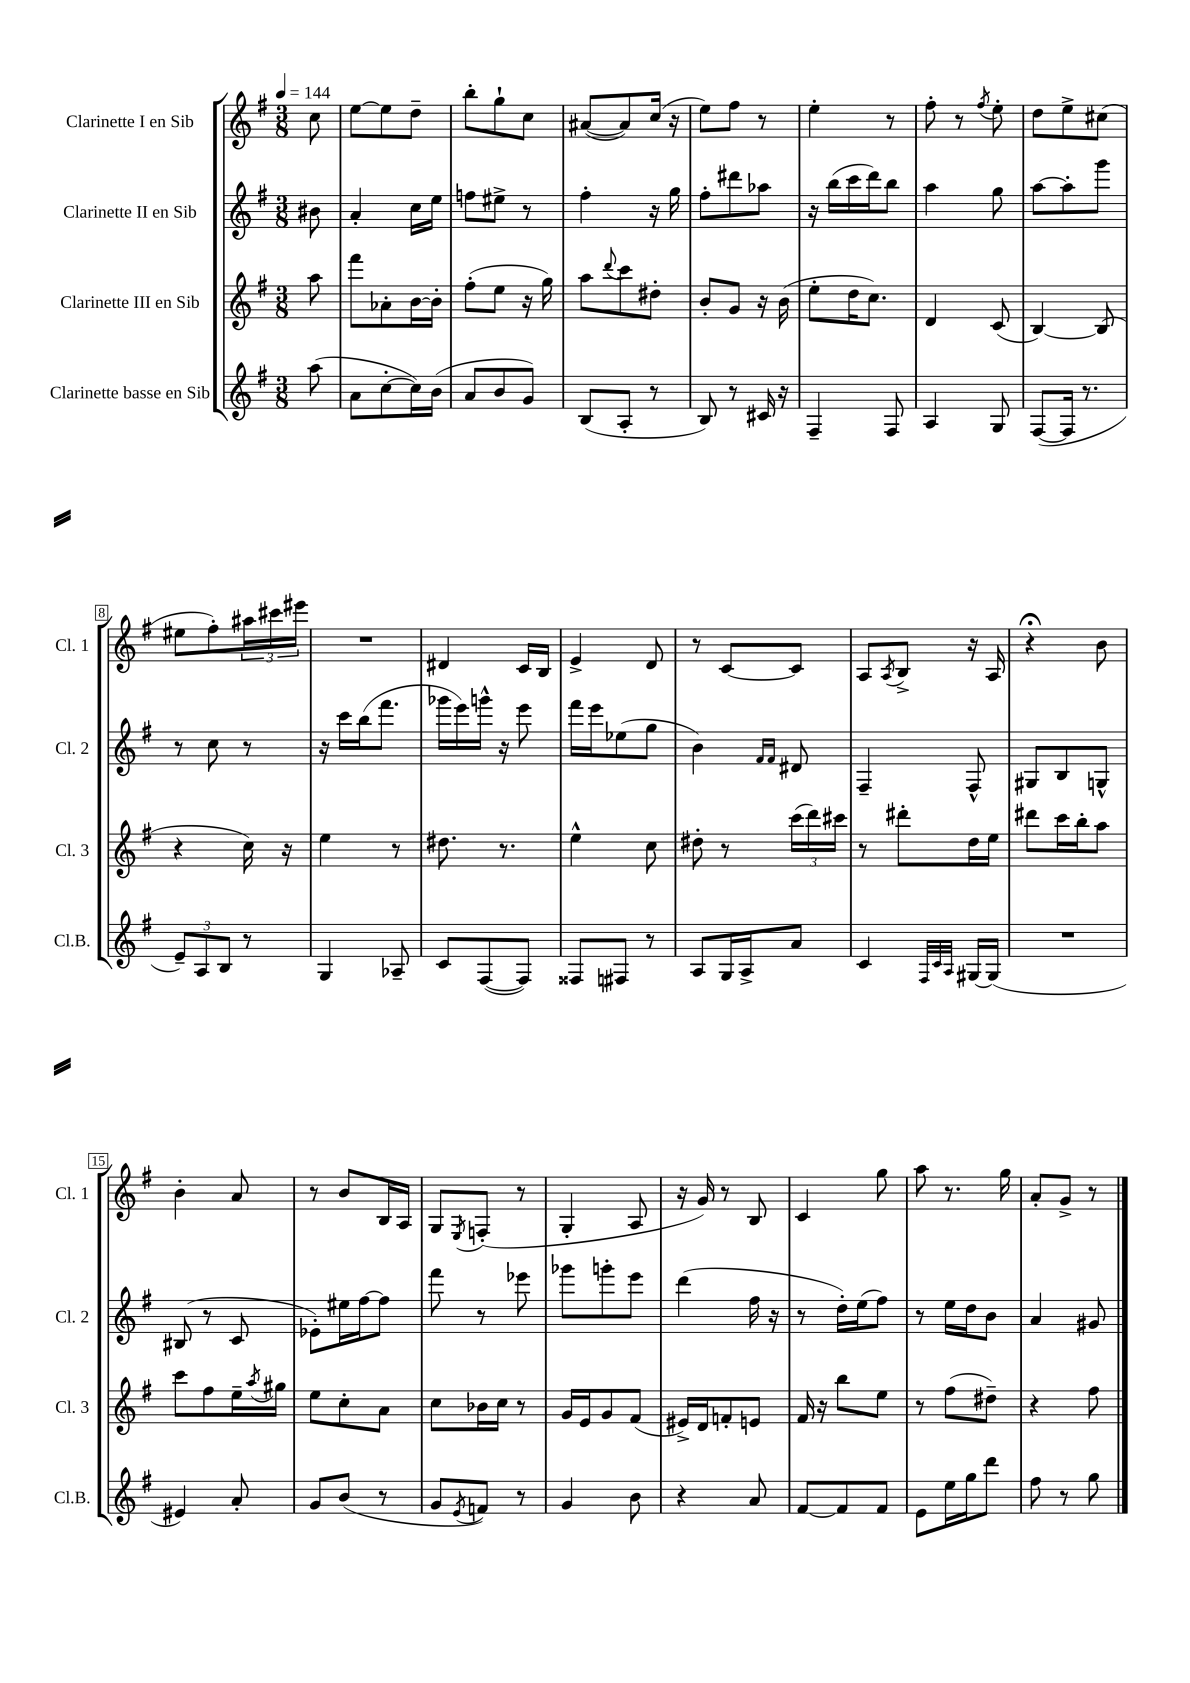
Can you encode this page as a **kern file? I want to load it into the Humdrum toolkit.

**kern	**kern	**kern	**kern
*staff4	*staff3	*staff2	*staff1
*clefG2	*clefG2	*clefG2	*clefG2
*k[f#]	*k[f#]	*k[f#]	*k[f#]
*M3/8	*M3/8	*M3/8	*M3/8
*MM144	*MM144	*MM144	*MM144
(8aa\	8aa\	8b#\	8cc\
=	=	=	=
8a\L	8fff#\L	4a'/	[8ee\L
[8cc'\	8a-'\	.	8ee\]
16cc\]L)	[16b\L	16cc\LL	8dd~\J
(16b\JJ	16b'\]JJ	16ee\JJ	.
=	=	=	=
8a/L	(8ff#'\L	8ff\L	8bb'\L
8b/	8ee\J	8ee#^\J	8gg`\
8g/J)	16r	8r	8cc\J
.	16gg\)	.	.
=	=	=	=
(8B/L	8aa\L	4ff#'\	([8a#/L
.	8qqddd/	.	.
8A'/J	8ccc\	.	8a#/])
8r	8dd#'\J	16r	(16cc/Jk
.	.	16gg\	16r
=	=	=	=
8B/)	8b'/L	8ff#'\L	8ee\L)
8r	8g/J	8ddd#\	8ff#\J
16c#/	16r	8aa-\J	8r
16r	(16b\	.	.
=	=	=	=
4F#~/	8ee'\L	16r	4ee'\
.	.	(16bb\LL	.
.	16dd\K	16ccc\	.
.	8.cc\J)	16ddd\J)	.
8F#/	.	8bb\J	8r
=	=	=	=
4A/	4d/	4aa\	8ff#'\
.	.	.	8r
.	.	.	8qff#/
8G/	(8c/	8gg\	8ee'\
=	=	=	=
([8F#/L	[4B/)	[8aa\L	8dd\L
16F#/]Jk	.	8aa'\]	8ee^\
8.r	.	.	.
.	(8B/]	8ggg\J	(8cc#\J
=	=	=	=
12e~/L)	4r	8r	8ee#\L
12A/	.	.	.
.	.	8cc\	8ff#'\)
12B/J	.	.	.
8r	16cc\)	8r	24aa#\L
.	.	.	24ccc#\
.	16r	.	.
.	.	.	24eee#\JJ
=	=	=	=
4G/	4ee\	16r	4.r
.	.	16ccc\LL	.
.	.	(16bb\J	.
.	.	8.fff#\J	.
8A-~/	8r	.	.
=	=	=	=
8c/L	8.dd#\	16ggg-\LL	4d#/
.	.	16eee\)	.
([8F#/	.	16ggg^^\JJ	.
.	8.r	16r	.
8F#/]J)	.	8eee\	16c/LL
.	.	.	16B/JJ
=	=	=	=
8F##/L	4ee^^\	16fff#\LL	4e^/
.	.	16eee\J	.
8F#/J	.	(8ee-\	.
8r	8cc\	8gg\J	8d/
=	=	=	=
8A/L	8dd#'\	4b\)	8r
16G/L	8r	.	[8c/L
16A^/J	.	.	.
.	.	16qqf#/LL	.
.	.	16qqf#/JJ	.
8a/J	(24ccc\LL	8d#/	8c/]J
.	24ddd\)	.	.
.	24ccc#\JJ	.	.
=	=	=	=
4c/	8r	4F#~/	8A/L
.	.	.	8qA/
.	8ddd#'\L	.	8B^/J
32qqF#/LLL	.	.	.
32qqc/	.	.	.
32qqA/JJJ	.	.	.
[16G#/LL	16dd\L	8F#^^/	16r
(16G#/]JJ	16ee\JJ	.	16A/
=	=	=	=
4.r	8ddd#\L	8G#/L	4r;
.	16ccc\L	8B/	.
.	16bb'\J	.	.
.	8aa\J	8G^^/J	8b\
=	=	=	=
4e#/)	8ccc\L	(8B#/	4b'\
.	8ff#\	8r	.
8a'/	16ee~\L	8c/	8a/
.	8qaa/	.	.
.	16gg#\JJ	.	.
=	=	=	=
8g/L	8ee\L	8e-'\L)	8r
(8b/J	8cc'\	16ee#\L	8b/L
.	.	[16ff#\J	.
8r	8a\J	8ff#\]J	16B/L
.	.	.	16A/JJ
=	=	=	=
8g/L	8cc\L	8fff#\	8G/L
8qe/	.	.	8qE/
8f/J)	16b-\L	8r	(8F'/J
.	16cc\JJ	.	.
8r	8r	8eee-\	8r
=	=	=	=
4g/	16g/LL	8ggg-\L	4G'/
.	16e/J	.	.
.	8g/	8ggg'\	.
8b\	(8f#/J	8eee\J	8A/
=	=	=	=
4r	16e#^/LL)	(4ddd\	16r
.	16d/J	.	16g/)
.	8f'/	.	8r
8a/	8e/J	16ff#\	8B/
.	.	16r	.
=	=	=	=
[8f#/L	16f#/	8r	4c/
.	16r	.	.
8f#/]	8bb\L	16dd'\LL)	.
.	.	(16ee\J	.
8f#/J	8ee\J	8ff#\J)	8gg\
=	=	=	=
8e\L	8r	8r	8aa\
16ee\L	(8ff#\L	16ee\LL	8.r
16gg\J	.	16dd\J	.
8ddd\J	8dd#~\J)	8b\J	.
.	.	.	16gg\
=	=	=	=
8ff#\	4r	4a/	8a'/L
8r	.	.	8g^/J
8gg\	8ff#\	8g#/	8r
==	==	==	==
*-	*-	*-	*-
